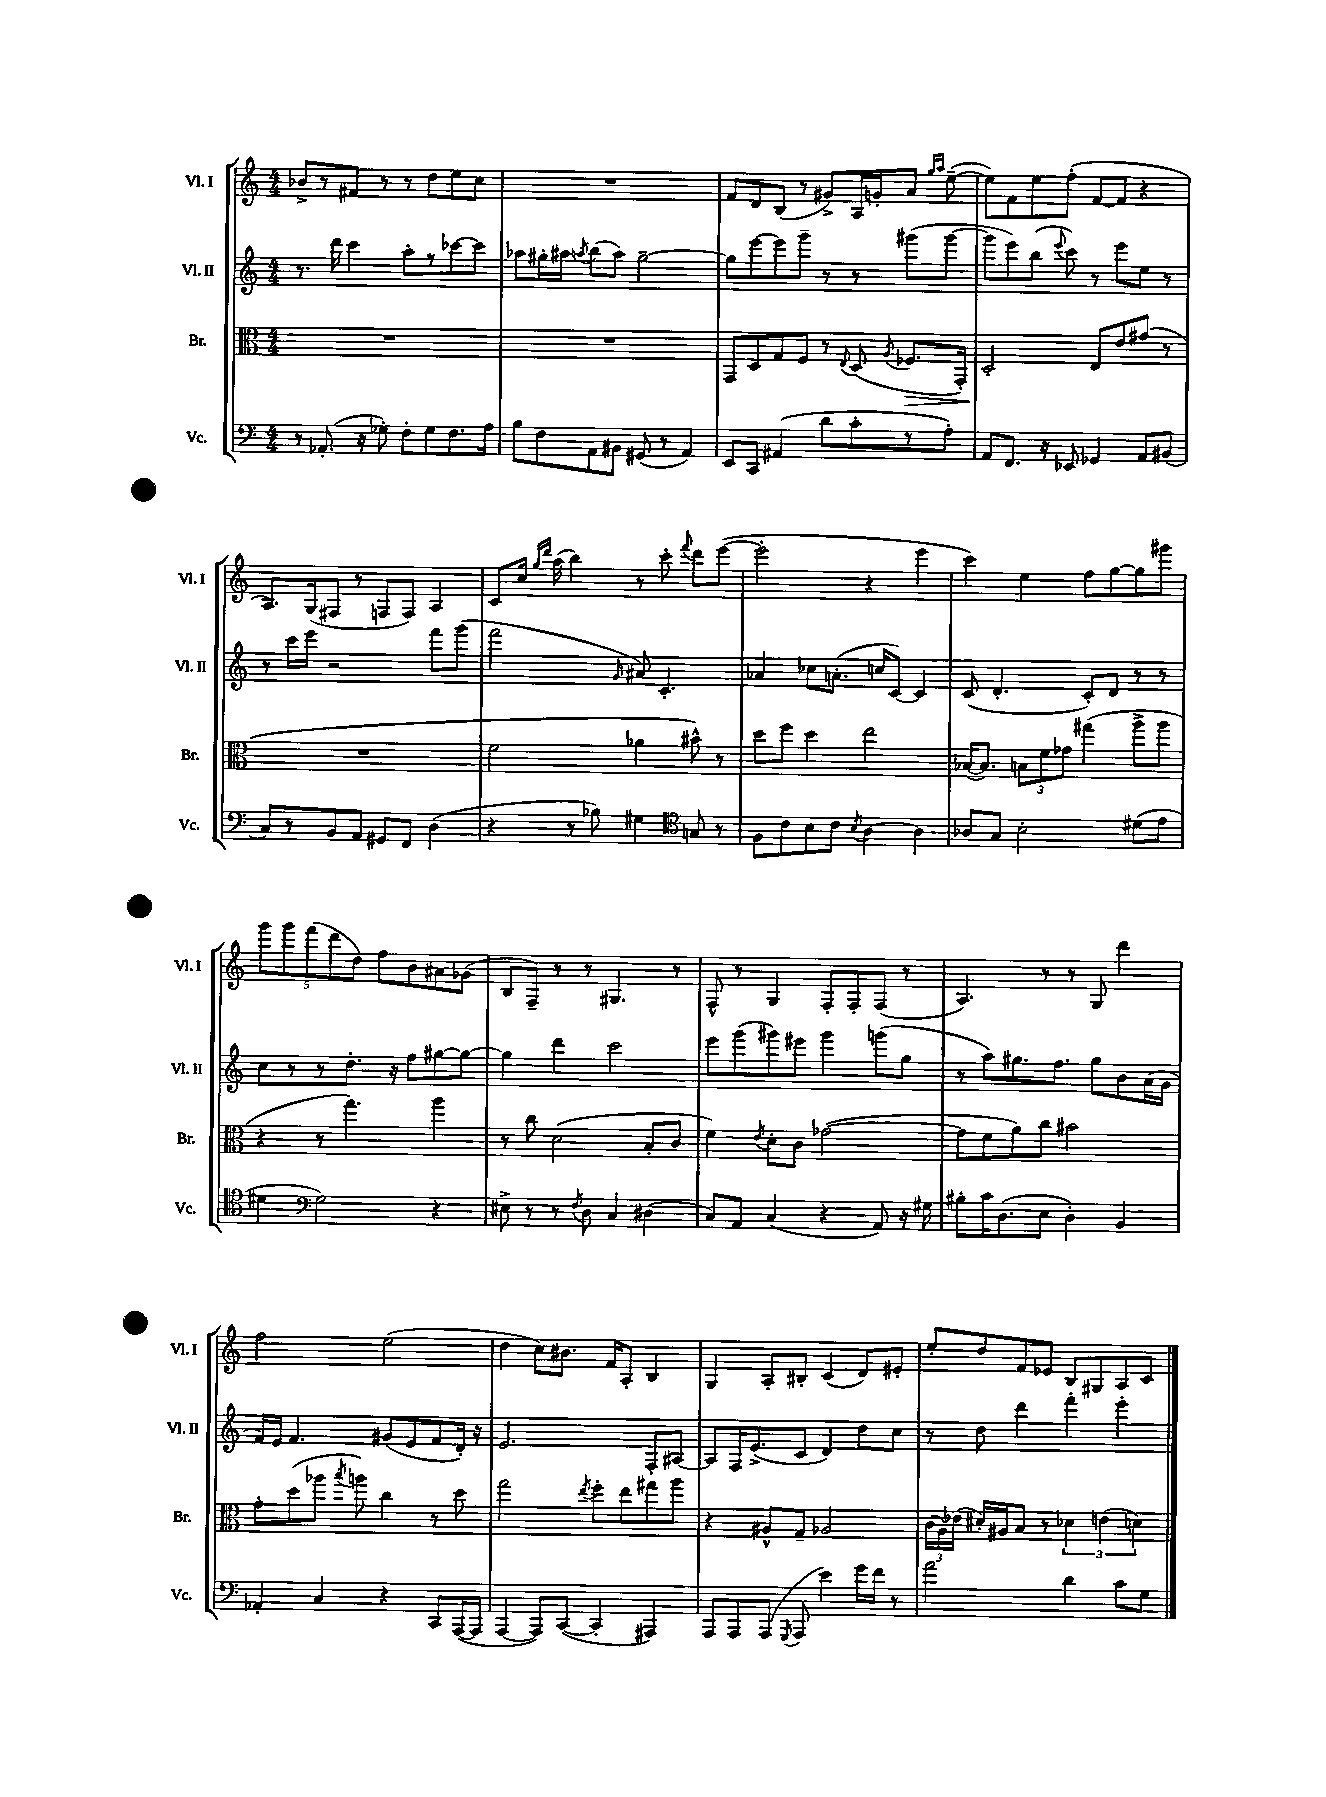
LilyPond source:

<<
\new StaffGroup <<
\new Staff = "s0" \with { instrumentName = "Vl. I" shortInstrumentName = "Vl. I" } {
    \clef treble \key c \major \numericTimeSignature \time 4/4
    \autoBeamOff bes'8[-> r8 fis'8] r8 r8 d''8[ e''8 c''8] |
    R1 |
    f'8[ d'8 b8]( r8 gis'8[->) a16 g'16-. a'8] \grace { g''16[ a''16] } e''8~--( |
    e''8[) f'8 e''8 f''8]-.( f'8[~ f'8] r4 |
    a8.[) g16( fis8] r8 f8[ f8]) a4 |
    c'8[ c''16] \grace { g''16[ d'''16] } a''16( b''4) r8 c'''8-. \appoggiatura { f'''8 } d'''8[ e'''8]~( |
    e'''2-. r4 e'''4 |
    c'''4) e''4 f''8[ g''8~ g''8 gis'''8] |
    \tuplet 5/4 { g'''8[ g'''8 f'''8( d'''8 d''8]) } f''8[ b'8 ais'8 ges'8]( |
    b8[ f8]--) r8 r8 gis4. r8 |
    f8-^ r8 g4 f8[-. f8-. f8]( r8 |
    a4.) r8 r8 g8 d'''4 |
    f''2 e''2( |
    d''4 c''8[) bis'8.] f'16[ a8]-. b4 |
    g4 a8[-. bis8]-. c'4( d'8[) eis'8]-. |
    e''8[-. d''8 f'8 ees'8] b8[ gis8 a8 c'8] \bar "|." |
}
\new Staff = "s1" \with { instrumentName = "Vl. II" shortInstrumentName = "Vl. II" } {
    \clef treble \key c \major \numericTimeSignature \time 4/4
    \autoBeamOff r8. d'''16 c'''4 a''8[-. r8 ces'''8~ ces'''8] |
    aes''8[ gis''16-. ais''16] \acciaccatura { a''8 } b''8[( a''8]) gis''2~-- |
    gis''8[ e'''8~ e'''8 g'''8]-- r8 r8 gis'''8[( gis'''8]~ |
    gis'''8[ e'''8) b''8]( \appoggiatura { e'''8 } c'''8) r8 e'''8[ e''8] r8 |
    r8 c'''16[ e'''16] r2 f'''8[ g'''8]( |
    f'''2 \grace { g'16 } ais'8) c'4.-. |
    aes'4 ces''8[ a'8.]-.( c''16[ c'8]~) c'4 |
    c'8( d'4.-. c'8[-.) d'8] r8 r8 |
    c''8[ r8 r8 d''8.]-. r16 f''8[ gis''8~ gis''8]~ |
    gis''4 d'''4 c'''2 |
    e'''8[ g'''8( gis'''8) eis'''8] gis'''4 g'''8[( g''8] |
    r8 a''8[) gis''8. f''8.] gis''8[ b'8 a'16( g'16] |
    f'16[) e'16] f'4. gis'8[( e'8 f'8 d'16]-.) r16 |
    e'2. f8[-. ais8]~ |
    ais8[ f16 e'8.->( c'8] d'4) d''8[ c''8] |
    r8 d''8 d'''4 f'''4-. e'''4-. \bar "|." |
}
\new Staff = "s2" \with { instrumentName = "Br." shortInstrumentName = "Br." } {
    \clef alto \key c \major \numericTimeSignature \time 4/4
    \autoBeamOff R1 |
    R1 |
    g,8[ d8 g8 f8] r8 \appoggiatura { e8 } d8( \acciaccatura { a8 } fes8.[\> g,16]-.) |
    d2-.\! e8[ e'8 gis'8]( r8 |
    R1 |
    f'2 aes'4 bis'8-^) r8 |
    d''8[ f''8] d''4 e''2 |
    bes16[~( bes8.]) \tuplet 3/2 { b8[ f'8 ges'8] } gis''4( a''8[-> a''8] |
    r4 r8 g''4.) a''4 |
    r8 c''8 d'2( b8[-. c'8] |
    f'4) \acciaccatura { e'8 } d'8[-. c'8] ges'2~( |
    ges'8[ f'8 a'8) c''8] bis'2 |
    g'8[-. d''8( aes''8] \acciaccatura { b''8 } a''8) c''4 r8 d''8 |
    g''2 \acciaccatura { e''8 } f''8[-. e''8 gis''8 a''8] |
    r4 ais8[-^ g8]-- aes2 |
    \tuplet 3/2 { c'16[( a16) ees'16]( } dis'16[-.) ais16 b8] r8 \tuplet 3/2 { des'4 e'4( d'4) } \bar "|." |
}
\new Staff = "s3" \with { instrumentName = "Vc." shortInstrumentName = "Vc." } {
    \clef bass \key c \major \numericTimeSignature \time 4/4
    \autoBeamOff r8 aes,8.-.( r16 ges8-.) f8[-. ges8 f8. a16] |
    b8[ f8 a,8 bis,8] gis,8( r8 a,4) |
    e,8[ c,8] ais,4( d'8[ c'8-. r8 a8]-.) |
    a,8[ f,8.] r16 ees,8 ges,4 a,8[ bis,8]( |
    c8[) r8 b,8 a,8] gis,8[ f,8] d4( |
    r4 r8 bes8) gis4 \clef tenor g8 r8 |
    f8[ c'8 b8 c'8] \acciaccatura { b8 } a4~ a4 |
    aes8[ g8] b2-. dis'8[( e'8] |
    dis'4 \clef bass g2) r4 |
    eis8-> r8 r8 \acciaccatura { f8 } d8 c4 dis4( |
    c8[) a,8] c4( r4 a,8) r16 gis16 |
    bis8[-. c'16 d8.( e8] d4-.) b,4 |
    aes,4-. c4 r4 c,8[ a,,16~( a,,16] |
    a,,4~ a,,8[) c,8]~( c,4-. ais,,4) |
    a,,8[ a,,8 a,,8]( \acciaccatura { g,,8 } a,,8 e'4) g'16[ f'16] r8 |
    a'2 d'4 c'8[ g8] \bar "|." |
}
>>
>>
\layout { \context { \Score \remove "Bar_number_engraver" } }
